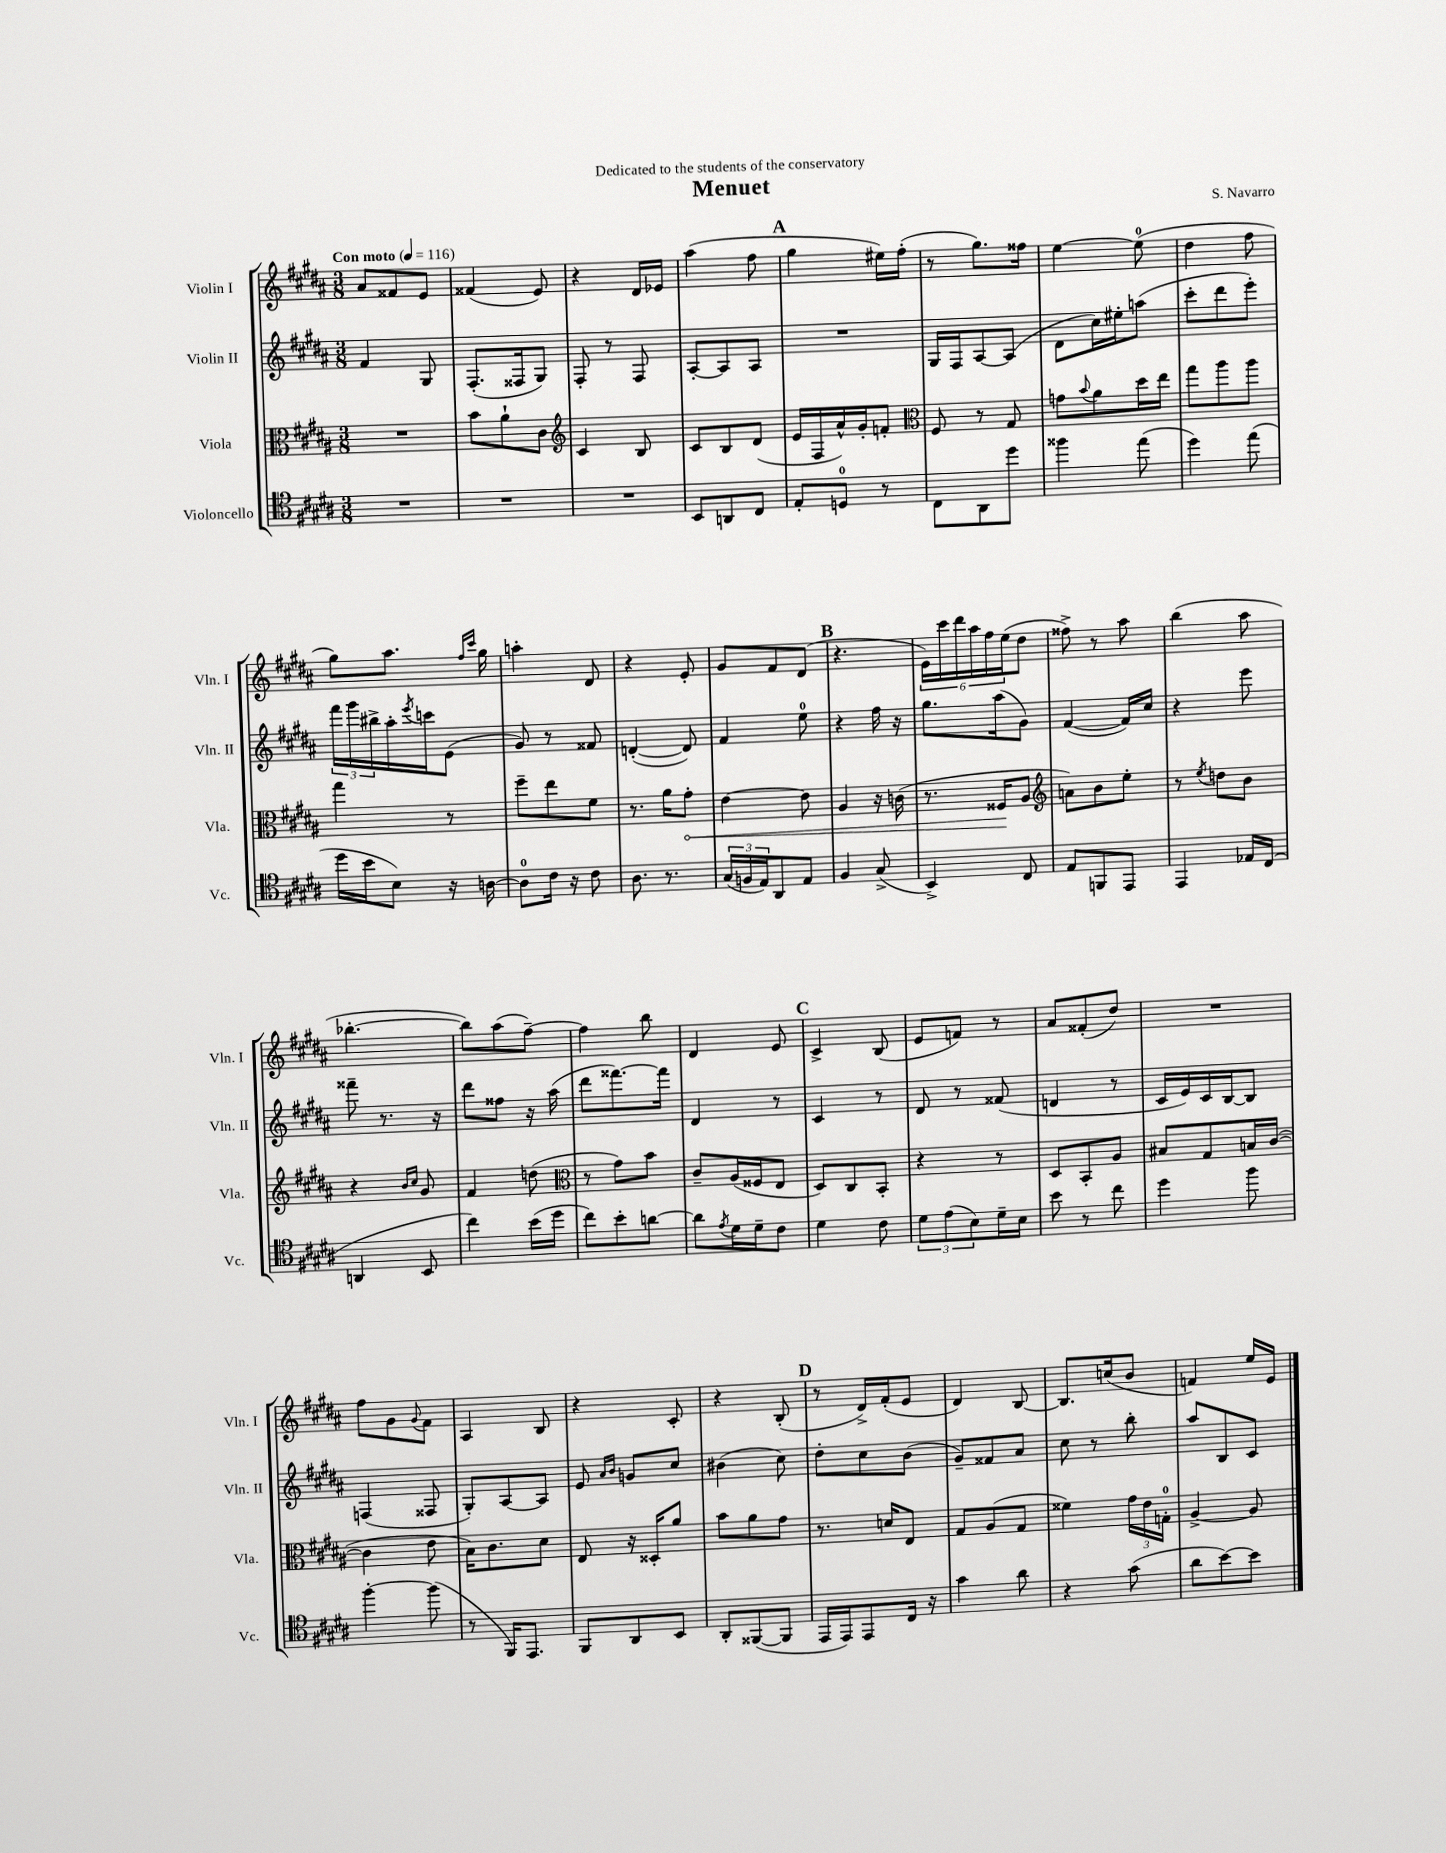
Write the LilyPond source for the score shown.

\header { title = "Menuet" composer = "S. Navarro" dedication = "Dedicated to the students of the conservatory" }
<<
\new StaffGroup <<
\new Staff = "s0" \with { instrumentName = "Violin I" shortInstrumentName = "Vln. I" } {
    \clef treble \key b \major \numericTimeSignature \time 3/8 \tempo "Con moto" 4 = 116
    ais'8 fisis'8 e'8 |
    fisis'4( e'8) |
    r4 dis'16 ees'16 |
    ais''4( fis''8 |
    \mark \markup { \bold "A" } gis''4 eis''16) fis''16-.( |
    r8 gis''8.) fisis''16 |
    e''4~ e''8-0( |
    dis''4 fis''8 |
    gis''8) ais''8. \grace { fis''16 cis'''16 } gis''16 |
    a''4-. dis'8 |
    r4 e'8-. |
    gis'8 fis'8 dis'8( |
    \mark \markup { \bold "B" } r4. |
    \tuplet 6/4 { e'16) cis'''16 dis'''16 ais''16 fis''16 e''16( } dis''8 |
    fisis''8->) r8 ais''8 |
    b''4( ais''8 |
    bes''4.~-. |
    bes''8) ais''8( fis''8~--) |
    fis''4 b''8 |
    dis'4 e'8 |
    \mark \markup { \bold "C" } cis'4-> b8( |
    e'8 f'8) r8 |
    ais'8 fisis'8-.( dis''8) |
    R4. |
    fis''8 gis'8 \appoggiatura { gis'8 } fis'8 |
    ais4 b8 |
    r4 cis'8-. |
    r4 b8-.( |
    \mark \markup { \bold "D" } r8 dis'16->) fis'16-.( e'8 |
    dis'4) b8~ |
    b8. c''16( b'8 |
    f'4) e''16 e'16 \bar "|." |
}
\new Staff = "s1" \with { instrumentName = "Violin II" shortInstrumentName = "Vln. II" } {
    \clef treble \key b \major \numericTimeSignature \time 3/8
    fis'4 gis8 |
    fis8.-.( fisis16 gis8) |
    fis8-. r8 fis8 |
    ais8~-. ais8 ais8 |
    \mark \markup { \bold "A" } R4. |
    gis16 fis16 ais8~ ais8( |
    dis'8 cis''16) eis''16-. a''8( |
    cis'''8-. dis'''8 e'''8-.) |
    \tuplet 3/2 { fis'''16 gis'''16 bis''16-> } ais''16-. \acciaccatura { e'''8 } c'''16 e'8( |
    gis'8) r8 fisis'8 |
    d'4~-.( d'8) |
    fis'4 e''8-0 |
    \mark \markup { \bold "B" } r4 fis''16 r16 |
    gis''8. ais''16( gis'8) |
    fis'4~( fis'16) cis''16 |
    r4 e'''8 |
    fisis'''8-- r8. r16 |
    dis'''8 fisis''8 r16 ais''16( |
    dis'''8 fisis'''8.~) fisis'''16 |
    dis'4 r8 |
    \mark \markup { \bold "C" } cis'4 r8 |
    dis'8 r8 fisis'8( |
    d'4 r8 |
    cis'16 e'16) cis'16 b16~ b8 |
    f4( fisis8 |
    gis8-.) ais8~ ais8 |
    e'8 \grace { ais'16 b'16 } g'8 cis''8 |
    bis'4( cis''8) |
    \mark \markup { \bold "D" } dis''8-. cis''8 b'8( |
    gis'8--) fisis'8 ais'8 |
    cis''8 r8 b''8-. |
    ais''8 b8 cis'8 \bar "|." |
}
\new Staff = "s2" \with { instrumentName = "Viola" shortInstrumentName = "Vla." } {
    \clef alto \key b \major \numericTimeSignature \time 3/8
    R4. |
    b'8 ais'8-! cis'8 |
    \clef treble cis'4 b8 |
    cis'8 b8 dis'8( |
    \mark \markup { \bold "A" } e'16 fis16 ais'16-^) gis'16-. f'8-. |
    \clef alto fis8 r8 gis8 |
    g'8 \appoggiatura { b'8 } ais'8 dis''16 e''16 |
    gis''8 ais''8 ais''8 |
    gis''4 r8 |
    fis''8-- e''8 fis'8 |
    r8. ais'16 \once \override Hairpin.circled-tip = ##t gis'8-.\< |
    e'4~ e'8 |
    \mark \markup { \bold "B" } ais4 r16 c'16( |
    r8. fisis16\! ais8 |
    \clef treble a'8) b'8 e''8-. |
    r8 \acciaccatura { e''8 } d''8 b'8 |
    r4 \grace { b'16 cis''16 } gis'8 |
    fis'4 d''8( |
    \clef alto r8 gis'8) b'8 |
    cis'8-- ais16( fisis16 e8 |
    \mark \markup { \bold "C" } dis8) cis8 b,8-. |
    r4 r8 |
    dis8 b,8-. ais8 |
    bis8 gis8 b16 cis'16~( |
    cis'4 e'8 |
    b16) cis'8. dis'8 |
    e8 r16 disis16-. ais'8 |
    b'8 ais'8 gis'8 |
    \mark \markup { \bold "D" } r8. d'16 e8 |
    gis8 ais8( gis8 |
    fisis'4) \tuplet 3/2 { gis'16 e'16 g16-0-. } |
    ais4~-> ais8 \bar "|." |
}
\new Staff = "s3" \with { instrumentName = "Violoncello" shortInstrumentName = "Vc." } {
    \clef tenor \key b \major \numericTimeSignature \time 3/8
    R4. |
    R4. |
    R4. |
    b,8 a,8 cis8 |
    \mark \markup { \bold "A" } e8-. d8-0 r8 |
    cis8 ais,8 dis''8 |
    fisis''4 e''8( |
    dis''4) e''8( |
    dis''16 b'16 b8) r16 a16~ |
    a8-0 cis'16 r16 cis'8 |
    ais8. r8. |
    \tuplet 3/2 { gis16( f16 e16) } ais,8 e8 |
    \mark \markup { \bold "B" } fis4 gis8->( |
    b,4->) cis8 |
    e8 f,8 e,8 |
    e,4 ees16 cis16( |
    a,4 b,8 |
    cis''4) b'16( dis''16 |
    cis''8) b'8-. a'8~ |
    a'8 \acciaccatura { e'8 } dis'16 dis'16-- cis'8 |
    \mark \markup { \bold "C" } dis'4 cis'8 |
    \tuplet 3/2 { dis'8 e'8( b8) } dis'16-- b16 |
    b'8 r8 cis''8 |
    dis''4 fis''8 |
    fis''4~-. fis''8( |
    r8 fis,16) e,8. |
    fis,8 ais,8 b,8 |
    ais,8-. fisis,8~( fisis,8 |
    \mark \markup { \bold "D" } e,16 e,16) e,8 cis16 r16 |
    gis'4 ais'8 |
    r4 gis'8( |
    ais'8 b'8~) b'8 \bar "|." |
}
>>
>>
\layout { \context { \Score \remove "Bar_number_engraver" } }
